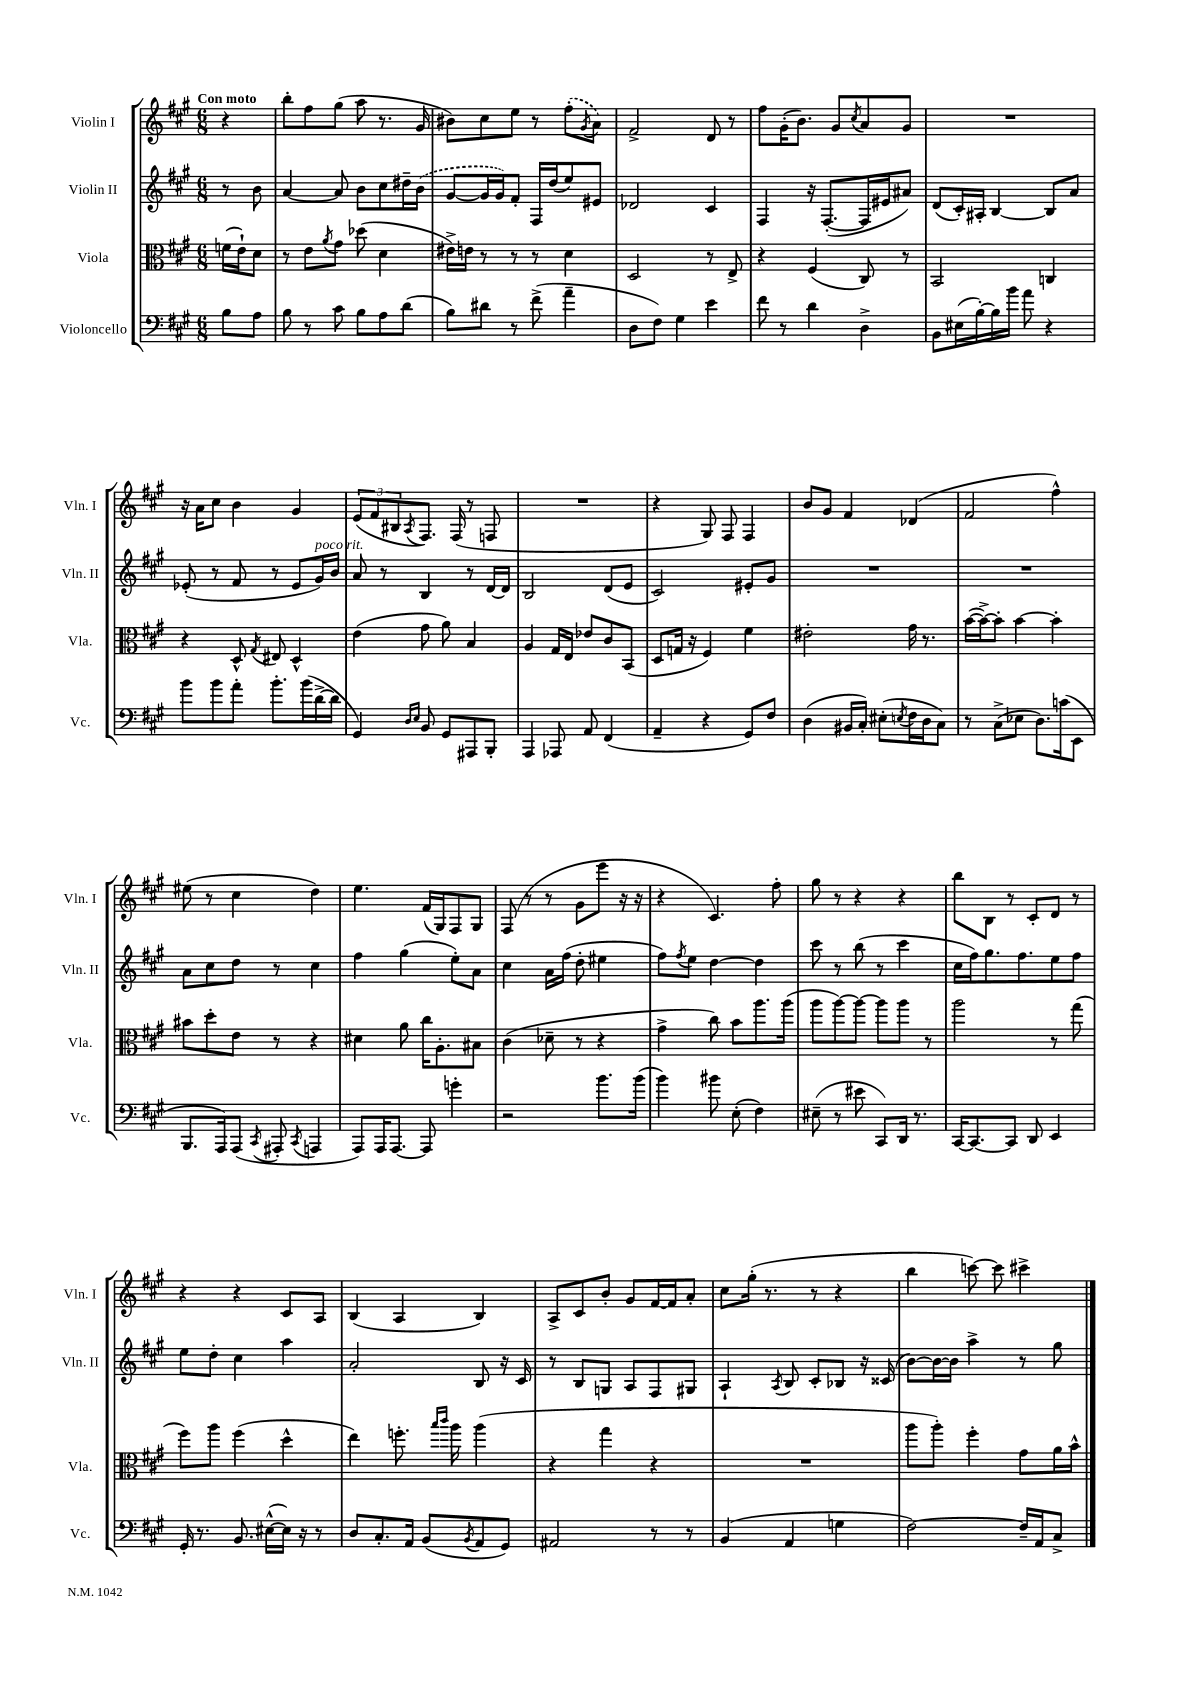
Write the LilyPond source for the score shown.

<<
\new StaffGroup <<
\new Staff = "s0" \with { instrumentName = "Violin I" shortInstrumentName = "Vln. I" } {
    \clef treble \key a \major \numericTimeSignature \time 6/8 \partial 4 \tempo "Con moto"
    r4 |
    b''8-. fis''8 gis''8( a''8 r8. gis'16 |
    bis'8) cis''8 e''8 r8 \once \slurDashed fis''8-.( \acciaccatura { gis'8 } a'8) |
    fis'2-> d'8 r8 |
    fis''8 gis'16-.( b'8.) gis'8 \acciaccatura { cis''8 } a'8 gis'8 |
    R2. |
    r16 a'16 cis''8 b'4 gis'4 |
    \tuplet 3/2 { e'8( fis'8 bis8 } \acciaccatura { a8 } fis8.) fis16( r8 f8 |
    R2. |
    r4 gis8) fis8 fis4 |
    b'8 gis'8 fis'4 des'4( |
    fis'2 fis''4-^) |
    eis''8( r8 cis''4 d''4) |
    e''4. fis'16( gis16) fis8 gis8 |
    fis8( r8 r8 gis'8 e'''8 r16 r16 |
    r4 cis'4.) fis''8-. |
    gis''8 r8 r4 r4 |
    b''8 b8 r8 cis'8-. d'8 r8 |
    r4 r4 cis'8 a8 |
    b4( a4 b4) |
    a8-> cis'8 b'8-. gis'8 fis'16~ fis'16 a'8-. |
    cis''8 gis''16-.( r8. r8 r4 |
    b''4 c'''8~) c'''8 cis'''4-> \bar "|." |
}
\new Staff = "s1" \with { instrumentName = "Violin II" shortInstrumentName = "Vln. II" } {
    \clef treble \key a \major \numericTimeSignature \time 6/8 \partial 4
    r8 b'8 |
    a'4~ a'8 b'8 cis''8 dis''16-- \once \slurDashed b'16( |
    gis'8~ gis'16 gis'16) fis'8-. fis16 d''16( e''8) eis'8 |
    des'2 cis'4 |
    fis4 r16 fis8.~-.( fis16 eis'16 ais'8) |
    d'8( cis'16-.) ais16-. b4~ b8 a'8 |
    ees'8-.( r8 fis'8 r8 ees'8 gis'16^\markup { \italic "poco rit." }) b'16 |
    a'8 r8 b4 r8 d'16~ d'16 |
    b2 d'8( e'8 |
    cis'2) eis'8-. gis'8 |
    R2. |
    R2. |
    a'8 cis''8 d''8 r8 cis''4 |
    fis''4 gis''4( e''8-.) a'8 |
    cis''4 a'16 fis''16( d''8-. eis''4 |
    fis''8) \acciaccatura { fis''8 } e''8 d''4~ d''4 |
    cis'''8 r8 b''8( r8 cis'''4 |
    cis''16 fis''16) gis''8. fis''8. e''8 fis''8 |
    e''8 d''8-. cis''4 a''4 |
    a'2-. b8 r16 cis'16 |
    r8 b8 g8 a8 fis8 gis8 |
    a4-! \acciaccatura { a8 } b8 cis'8-. bes8 r16 cisis'16( |
    b'8~) b'16~ b'16 a''4-> r8 gis''8 \bar "|." |
}
\new Staff = "s2" \with { instrumentName = "Viola" shortInstrumentName = "Vla." } {
    \clef alto \key a \major \numericTimeSignature \time 6/8 \partial 4
    f'16( e'16-!) d'8 |
    r8 e'8 \acciaccatura { a'8 } gis'8 des''8( d'4 |
    eis'16->) e'16 r8 r8 r8 d'4 |
    d2 r8 e8-> |
    r4 fis4( cis8) r8 |
    b,2 c4 |
    r4 d8-^ \acciaccatura { gis8 } eis8 d4-^ |
    e'4( gis'8 a'8) b4 |
    a4 gis16 e16 ees'8 cis'8 b,8( |
    d8 g16 r16 fis4) fis'4 |
    eis'2-. gis'16 r8. |
    b'16~( b'16~->) b'8-. b'4~ b'4-. |
    bis'8 d''8-. e'8 r8 r4 |
    dis'4 a'8 cis''16 a8.-. bis8 |
    cis'4( des'8-- r8 r4 |
    gis'4-> cis''8) b'8 a''8. a''16( |
    a''8 a''8~) a''8~ a''8 a''8 r8 |
    a''2 r8 gis''8( |
    fis''8) a''8 fis''4( d''4-^ |
    e''4) f''8.-. \grace { b''16 cis'''16 } a''16 a''4( |
    r4 gis''4 r4 |
    R2. |
    a''8 a''8-.) fis''4-. gis'8 a'16 b'16-^ \bar "|." |
}
\new Staff = "s3" \with { instrumentName = "Violoncello" shortInstrumentName = "Vc." } {
    \clef bass \key a \major \numericTimeSignature \time 6/8 \partial 4
    b8 a8 |
    b8 r8 cis'8 b8 a8 d'8( |
    b8) dis'8 r8 fis'8->( a'4-- |
    d8 fis8) gis4 e'4 |
    fis'8 r8 d'4 d4-> |
    b,8 eis16( b16~-.) b16 b'16 a'8 r4 |
    b'8 b'8 a'8-. b'8.-. b'16( d'16~-> d'16 |
    gis,4) \grace { d16 e16 } b,8 gis,8 ais,,8 b,,8-. |
    a,,4 aes,,8 a,8 fis,4( |
    a,4-- r4 gis,8) fis8 |
    d4( bis,16 cis16-.) eis8-.( \acciaccatura { e8 } fis16 d16 cis8) |
    r8 cis8->( ees8 d8.) c'16( e,8 |
    b,,8. a,,16) a,,8( \acciaccatura { cis,8 } ais,,8-. \acciaccatura { cis,8 } a,,4 |
    a,,8) a,,16 a,,8.~ a,,8 g'4-. |
    r2 b'8. b'16( |
    b'4) bis'8 e8-.( fis4) |
    eis8--( r8 eis'8 cis,8) d,16 r8. |
    cis,16~ cis,8.~ cis,8 d,8 e,4 |
    gis,16-. r8. b,8. eis16~-^( eis16) r16 r8 |
    d8 cis8.-. a,16 b,8( \acciaccatura { b,8 } a,8 gis,8) |
    ais,2 r8 r8 |
    b,4( a,4 g4 |
    fis2~) fis16-- a,16 cis8-> \bar "|." |
}
>>
>>
\layout { \context { \Score \remove "Bar_number_engraver" } }
